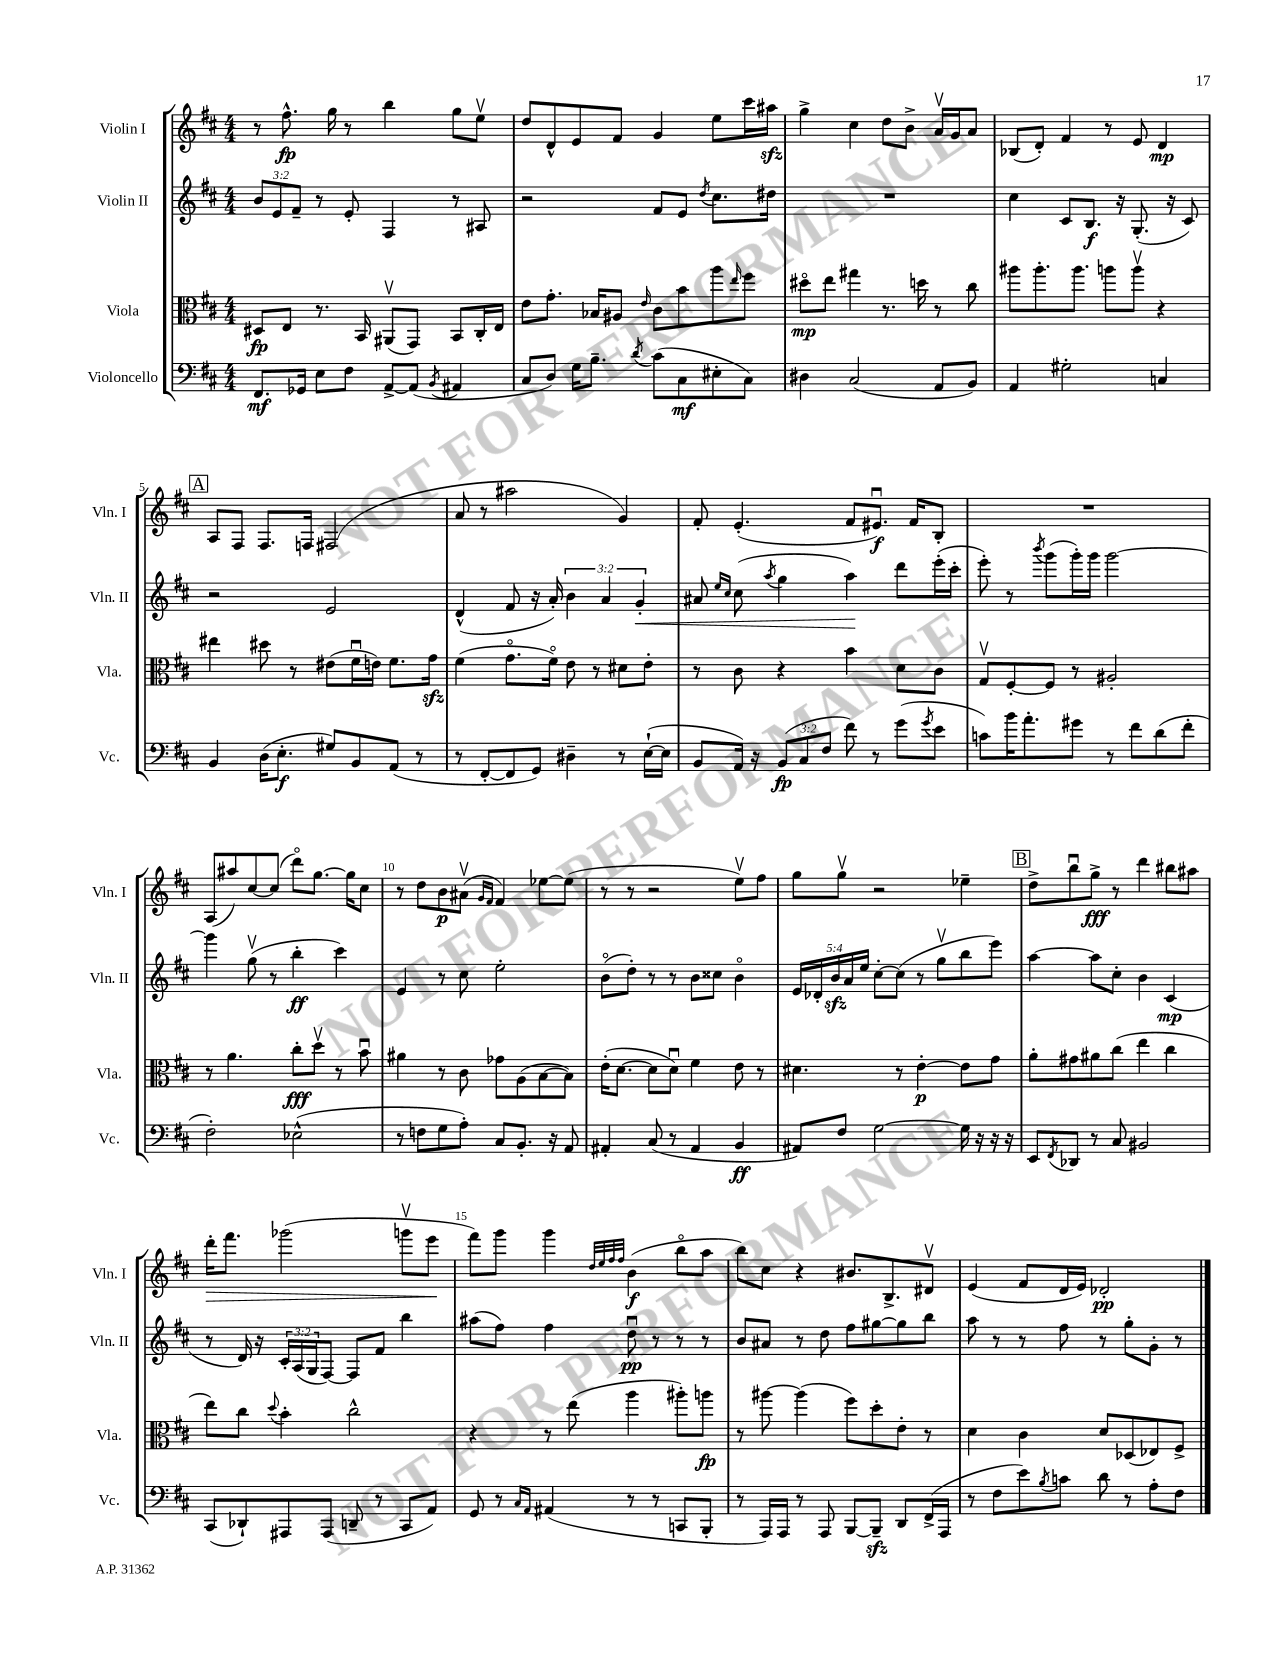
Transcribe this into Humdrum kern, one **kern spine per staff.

**kern	**kern	**kern	**kern
*staff4	*staff3	*staff2	*staff1
*clefF4	*clefC3	*clefG2	*clefG2
*k[f#c#]	*k[f#c#]	*k[f#c#]	*k[f#c#]
*M4/4	*M4/4	*M4/4	*M4/4
8.FF#	8D#	12b	8r
.	.	12e	.
.	8E	.	8.ff#^^
.	.	12f#~	.
16GG-	.	.	.
8E	8.r	8r	.
.	.	.	16gg
8F#	.	8e'	8r
.	16BB	.	.
[8AA^	(8AA#v	4F#	4bb
(8AA]	8GG)	.	.
8qBB	.	.	.
4AA#	8BB	8r	8gg
.	16C#'	8A#	8eev
.	16E	.	.
=	=	=	=
8C#	8e	2r	8dd
8D)	8.g'	.	8d^^
16G	.	.	8e
8.B~	16B-	.	.
.	8A#	.	8f#
8qd	16qqe	.	.
(8c#	8c#	8f#	4g
8C#	8b	8e	.
.	.	8qdd	.
8E#'	8aa	8.cc#	8ee
.	16qqee	.	.
8C#)	8ff#	.	16ccc#
.	.	16dd#	16aa#
=	=	=	=
4D#	8dd#o	1r	4gg^
.	8ee	.	.
(2C#	4gg#	.	4cc#
.	8.r	.	8dd
.	.	.	8b^
.	16dd	.	.
8AA	8r	.	16av
.	.	.	16g
8BB)	8cc#	.	8a
=	=	=	=
4AA	8aa#	4cc#	(8B-
.	8.aa#'	.	8d')
2G#'	.	8c#	4f#
.	8.aa#	.	.
.	.	8.B	.
.	8aa	.	8r
.	.	16r	.
.	8aav	(8.G'	8e
4C	4r	.	4d
.	.	16r	.
.	.	8c#)	.
=	=	=	=
4BB	4ee#	2r	8A
.	.	.	8F#
(16D	8dd#	.	8.F#
8.E'	.	.	.
.	8r	.	.
.	.	.	16F
8G#)	(8e#	2e	(2F#
8BB	16f#u	.	.
.	16e)	.	.
(8AA	8.f#	.	.
8r	.	.	.
.	16g	.	.
=	=	=	=
8r	(4f#	(4d^^	8a
[8FF#'	.	.	8r
8FF#]	8.go	8f#	2aa#
8GG)	.	16r	.
.	16f#o)	16a')	.
4D#~	8e	6b	.
.	8r	.	.
.	.	6a	.
8r	8d#	.	4g)
.	.	6g'	.
([16E`	8e'	.	.
16E]	.	.	.
=	=	=	=
8BB	8r	8a#	8f#'
.	.	16qqee	.
.	.	16qqcc#	.
16AA)	8c#	(8cc#	(4.e'
16r	.	.	.
.	.	8qaa	.
(12BB	4r	4gg	.
12C#	.	.	.
12F#	.	.	.
8f#)	4b	4aa)	8f#
8r	.	.	8.e#u)
(8g	8d	8ddd	.
.	.	.	16f#
8qg	.	.	.
8e	8c#	(16eee'	8B'
.	.	16ccc#'	.
=	=	=	=
8c)	8Gv	8eee')	1r
16b	[8F#'	8r	.
8.a'	.	.	.
.	.	8qbbb	.
.	8F#]	(8ggg	.
8g#	8r	16ggg')	.
.	.	16ggg	.
8r	2A#'	[2ggg	.
8f#	.	.	.
(8d	.	.	.
8f#'	.	.	.
=	=	=	=
2F#')	8r	4ggg]	(8A
.	4.a	.	8aa#)
.	.	(8ggv	[8cc#
.	.	8r	(8cc#]
(2E-^^	8cc#'	4bb'	8dddo)
.	8ddv	.	[8.gg
.	8r	4ccc#)	.
.	.	.	16gg]
.	8bu	.	8cc#
=	=	=	=
8r	4a#	4e	8r
8F	.	.	8dd
8G	8r	8r	8b
8A')	8c#	8cc#	(8a#v
.	.	.	16qqg
.	.	.	16qqf#
8C#	8g-	2ee'	4f#)
8.BB'	(8A	.	.
.	[8B	.	[8ee-
16r	.	.	.
8AA	8B])	.	(8ee-]
=	=	=	=
4AA#'	(16e'	(8bo	8r
.	[8.d	.	.
.	.	8dd')	8r
(8C#	8d]	8r	2r
8r	8du)	8r	.
4AA#	4f#	8b	.
.	.	8cc##	.
4BB	8e	4bo	8eev)
.	8r	.	8ff#
=	=	=	=
8AA#)	4.d#	20e	8gg
.	.	20d-'	.
.	.	20b	.
8F#	.	.	8ggv
.	.	20a	.
.	.	20ee	.
[2G	.	[8cc#'	2r
.	8r	(8cc#]	.
.	[4e'	8r	.
.	.	8ggv	.
16G]	8e]	8bb	4ee-~
16r	.	.	.
16r	8g	8eee)	.
16r	.	.	.
=	=	=	=
8EE	8a'	[4aa	8dd^
8qFF#	.	.	.
8DD-	8g#	.	8bbu
8r	8a#	8aa]	8gg^
8C#	(8cc#	8cc#'	8r
2BB#	4ee	4b	4ddd
.	4cc#	(4c#	8bb#
.	.	.	8aa#
=	=	=	=
(8CC#	8ee)	8r	16ddd'
.	.	.	8.fff#
8DD-`)	8cc#	16d)	.
.	.	16r	.
.	8qqdd	.	.
8AAA#	4b'	24c#'	(2ggg-
.	.	(24A	.
.	.	24G	.
(8AAA#	.	[8F#)	.
8DD~	2cc#^^	8F#]	.
8r	.	8f#	.
8CC#	.	4bb	8gggv
8AA)	.	.	8eee
=	=	=	=
8GG	4r	(8aa#	8fff#)
8r	.	8ff#)	8ggg
16qqC#	.	.	.
16qqAA	.	.	.
(4AA#	8r	4ff#	4ggg
.	(8ee	.	.
.	.	.	32qqdd
.	.	.	32qqee
.	.	.	32qqff#
.	.	.	32qqff#
8r	4aa	8ddu	(4b
8r	.	8r	.
8CC	8aa#')	8r	8bbo
8BBB'	8aa	8r	8aa
=	=	=	=
8r	8r	8b	8bb)
16AAA)	[8aa#	8a#	8cc#
16AAA	.	.	.
8r	(4aa#]	8r	4r
8AAA	.	8dd	.
[8BBB	8ff#)	8ff#	8.b#
8BBB~]	8dd'	[8gg#	.
.	.	.	8.B^
8DD	8e'	8gg#]	.
(16FF#^	8r	8bb	8d#v
16AAA	.	.	.
=	=	=	=
8r	4d	8aa	(4e
8F#	.	8r	.
8e)	4c#	8r	8f#
8qB	.	.	.
8c	.	8ff#	16d
.	.	.	16e)
8d	8d	8r	2d-'
8r	(8D-	8gg'	.
8A'	8E-)	8g'	.
8F#	8F#^	8r	.
==	==	==	==
*-	*-	*-	*-
